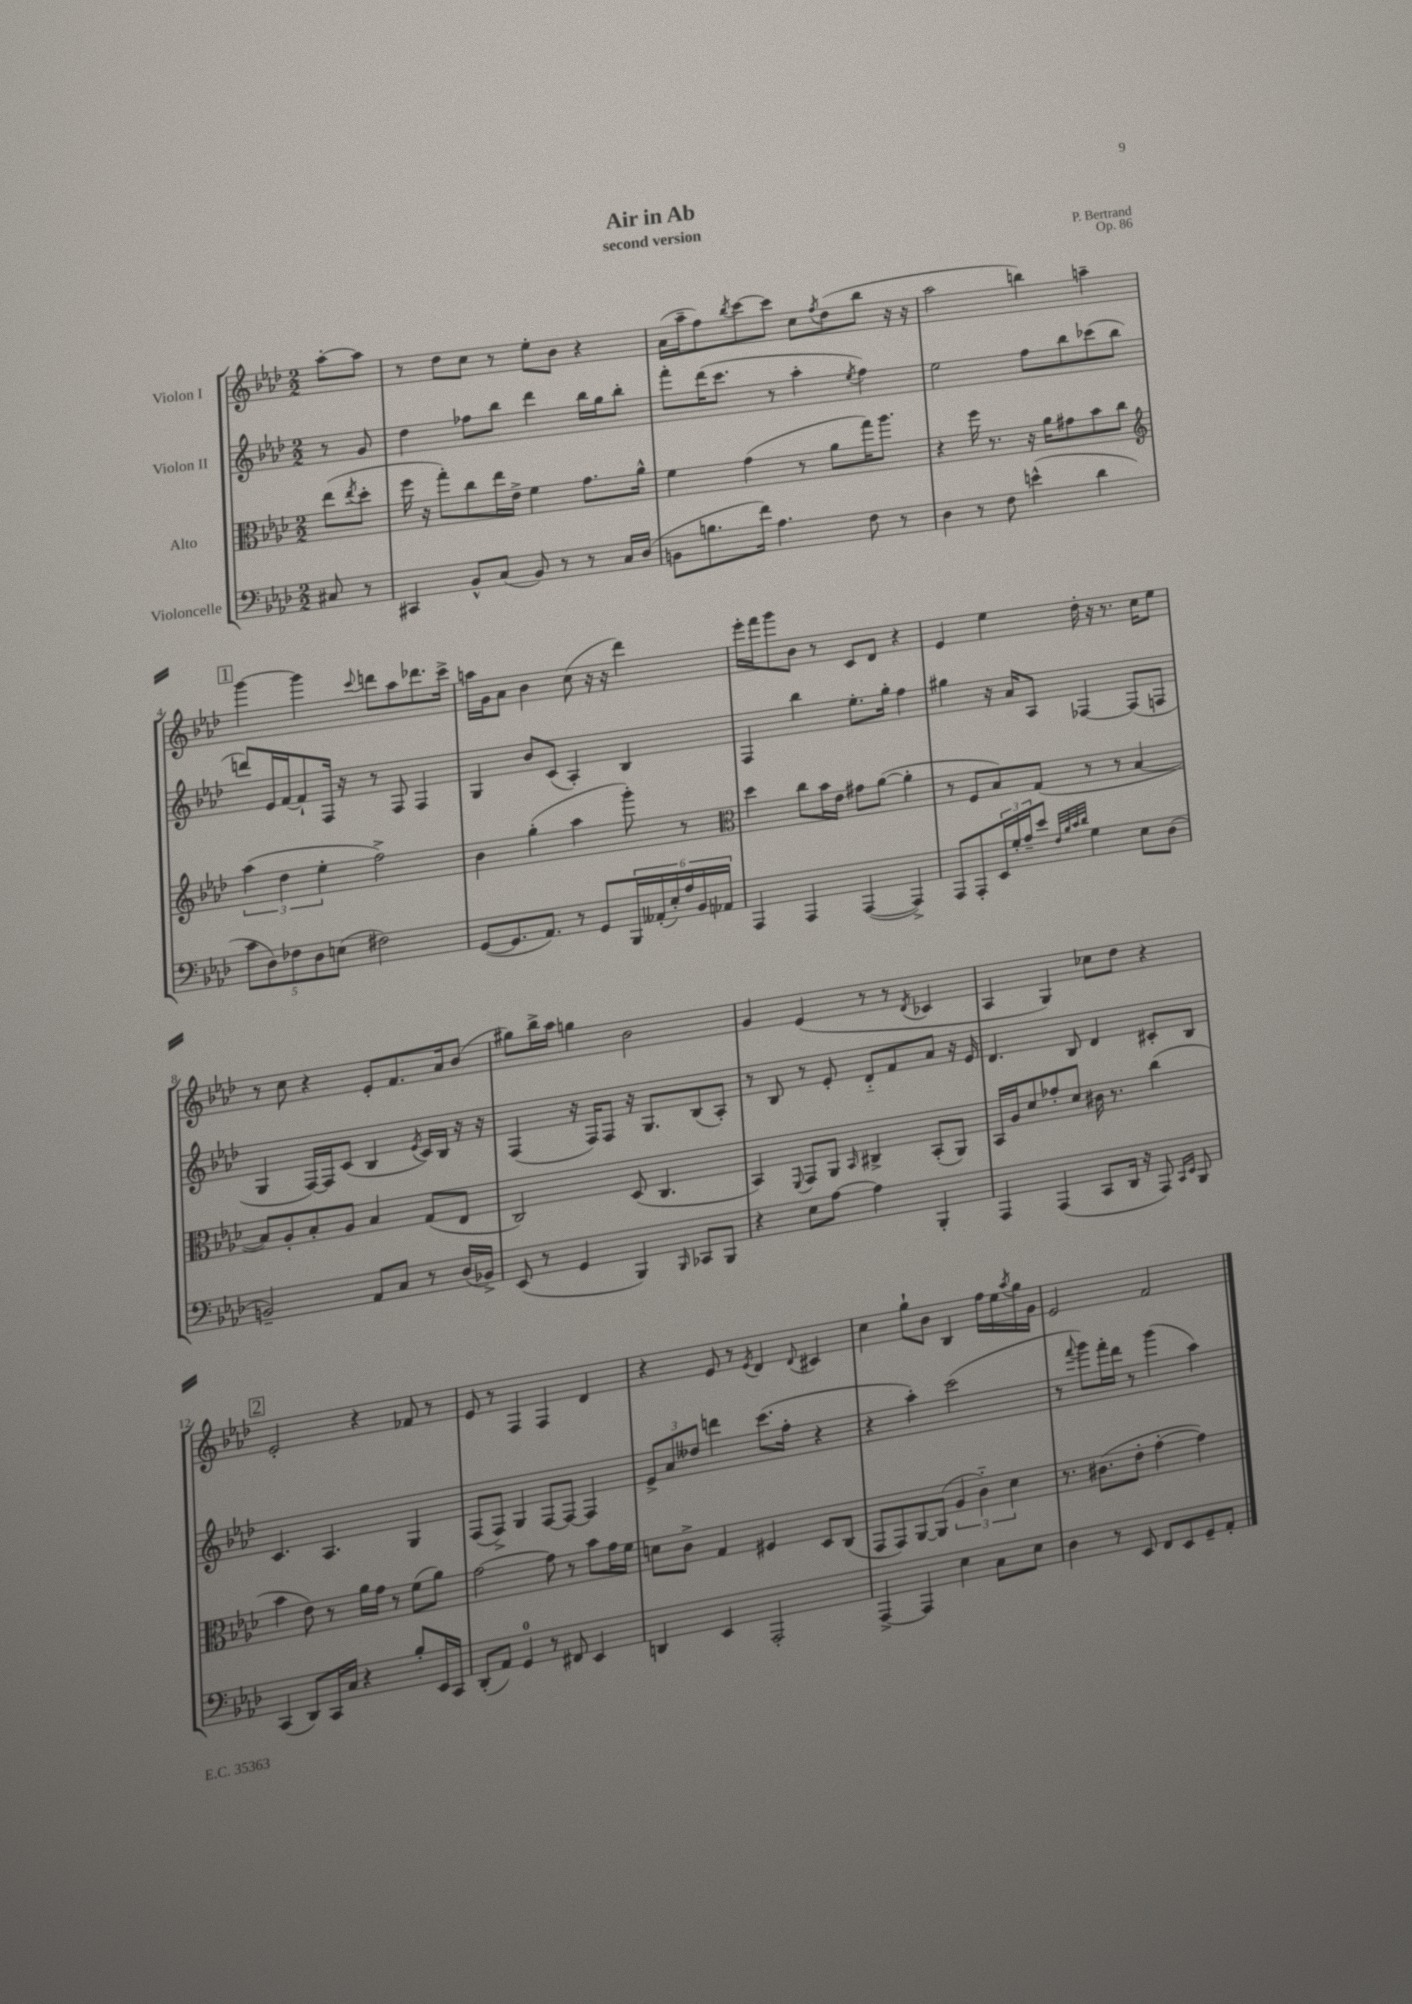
\header { title = "Air in Ab" composer = "P. Bertrand" subtitle = "second version" opus = "Op. 86" }
<<
\new StaffGroup <<
\new Staff = "s0" \with { instrumentName = "Violon I" } {
    \clef treble \key aes \major \numericTimeSignature \time 2/2 \partial 4
    aes''8~-. aes''8 |
    r8 des''8 c''8 r8 ees''8-. bes'8 r4 |
    aes'16( aes''16-- f''8) \acciaccatura { bes''8 } c'''8~ c'''8 c''8 \acciaccatura { f''8 } des''8( bes''8 r16 r16 |
    aes''2 b''4) a''4-- |
    \mark \markup { \box "1" } g'''4~ g'''4 \appoggiatura { c'''8 } d'''8 aes''8 des'''8. c'''16-> |
    a''16 g'16 aes'8 bes'4 c''8( r16 r16 des'''4) |
    ees'''16-. f'''16 g'''8 bes'8 r8 c'8 des'8 r4 |
    ees'4 ees''4 des''16-. r16 r8. c''16 ees''8 |
    r8 c''8 r4 ees'8-. f'8. aes'16 bes'8( |
    gis''8) bes''16-> aes''16 g''4 bes'2 |
    g'4 ees'4( r8 r8 \acciaccatura { des'8 } ces'4 |
    aes4 g4) ces''8 des''8 r4 |
    \mark \markup { \box "2" } ees'2-. r4 fes'8 r8 |
    ees'8 r8 f4 f4 des'4 |
    r4 ees'8 r8 \acciaccatura { ees'8 } des'4 \appoggiatura { des'8 } cis'4 |
    c''4 g''8-! bes'8 bes4 f''16 ees''16 \acciaccatura { aes''8 } g''16 g'16 |
    ees'2 f'2 \bar "|." |
}
\new Staff = "s1" \with { instrumentName = "Violon II" } {
    \clef treble \key aes \major \numericTimeSignature \time 2/2 \partial 4
    r8 g'8 |
    des''4 fes''8 bes''8 des'''4 bes''16 g''16 bes''8-. |
    f'''8-. des'''16( c'''8. r8 aes''4-. \acciaccatura { ees''8 } f''4) |
    ees''2 f''8 bes''8 ces'''8( bes''8 |
    \mark \markup { \box "1" } d'''8) ees'16 f'16~ f'8-! f16 r16 r8 f8 f4 |
    g4 bes'8 c'8( aes4-.) bes4 |
    f4 bes''4 ees''8.-. g''16-. f''4 |
    gis''4 r16 aes'16 aes8 fes4~ fes8( f8 |
    g4 f16~) f16 c'8( bes4 \acciaccatura { ees'8 } c'16) bes16 r16 r16 |
    f4( r16 f16) f8 r16 g8. bes8( aes8-.) |
    r8 bes8 r8 ees'8-. des'8-_ f'8 aes'8 r16 ees'16 |
    des'4. bes8 des'4 cis'8-. bes8 |
    \mark \markup { \box "2" } c'4. aes4. g4 |
    f8( f8->) g4 f8~ f8~ f4 |
    \tuplet 3/2 { ees'8-> aes'8 deses''8 } d'''4 c'''8.( f''16-. r4 |
    r4 aes''4-.) c'''2( |
    r8 \appoggiatura { f'''8 } g'''8) f'''16-. des'''16 r8 g'''4( aes''4) \bar "|." |
}
\new Staff = "s2" \with { instrumentName = "Alto" } {
    \clef alto \key aes \major \numericTimeSignature \time 2/2 \partial 4
    ees''8( \acciaccatura { ees''8 } des''8-. |
    f''16 r16 g''8-.) c''8 ees''16 ees'16-> f'4 g'8. aes'16-^ |
    f'4 g'4( r8 aes'8 g''16) aes''8. |
    r4 f''16 r8. r16 aes'16 gis'8 bes'8 c''8 |
    \mark \markup { \box "1" } \clef treble \tuplet 3/2 { aes''4( des''4 ees''4-. } f''2->) |
    bes'4 g''4-.( aes''4 g'''8-.) r8 |
    \clef alto des''4 c''8 bes'16 ees'16 gis'8 aes'8~( aes'4-. |
    r8 f8 bes8) g8( r8 r8 bes4~ |
    bes8) aes8-. bes8-. aes8 bes4 g8( ees8 |
    c2) des8( c4. |
    bes,4) \appoggiatura { f,8 } g,8 aes,8 \grace { bes,16 } cis4-> bes,8-.( aes,8) |
    bes,16 aes16 des'8 ges'8-. des'8 cis'16 r8. c''4( |
    \mark \markup { \box "2" } bes'4 ees'8) r8 aes'16 g'16 r8 f'8( aes'8) |
    g'2~ g'8 r8 bes'8 g'16 f'16 |
    d'8 c'8-> g4 fis4 des8 c8( |
    g,8 g,8) aes,8~ aes,8( \tuplet 3/2 { aes4 c'4-_) des'4 } |
    r8. cis'8.( ees'8-. g'4~-. g'4) \bar "|." |
}
\new Staff = "s3" \with { instrumentName = "Violoncelle" } {
    \clef bass \key aes \major \numericTimeSignature \time 2/2 \partial 4
    cis8 r8 |
    cis,4 bes,8-^ c8( bes,8) r8 r8 c16 des16( |
    b,8 b8. f'16) aes4. f8 r8 |
    des4 r8 f8 e'4-^( des'4 |
    \mark \markup { \box "1" } \tuplet 5/4 { c'8 des8) fes8 des8 e8( } fis2) |
    g,8~( g,8. aes,8.) r8 g,8 \tuplet 6/4 { bes,,16 aeses,16-.( ees16-.) aes16 bes,16 aes,16 } |
    aes,,4 aes,,4 aes,,4~( aes,,4->) |
    aes,,8 aes,,8-. \tuplet 3/2 { ees,16 g16-. aes16-- } ees'8 \grace { f32 bes32 c'32 des'32 } g4 ees8 des8( |
    b,2--) aes,8 c8 r8 des16( bes,16->) |
    ees,8( r8 g,4 bes,,4) \grace { bes,,16 } ces,8 bes,,8 |
    r4 ees8 aes8~ aes4 bes,,4-. |
    aes,,4 aes,,4( c,8 des,16 r16 aes,,8) \grace { c,16 ees,16 } bes,,8 |
    \mark \markup { \box "2" } c,4( des,8) c,16 c16 r4 bes8-. ees,16 c,16 |
    des,8-.( aes,8) g,4-0 r8 fis,8 ees,4 |
    d,4 ees,4 aes,,2-. |
    aes,,4~-> aes,,4 ees4 c8 ees8 |
    des4 r8 ees,8 f,8 ees,8 g,8-- aes,8-. \bar "|." |
}
>>
>>
